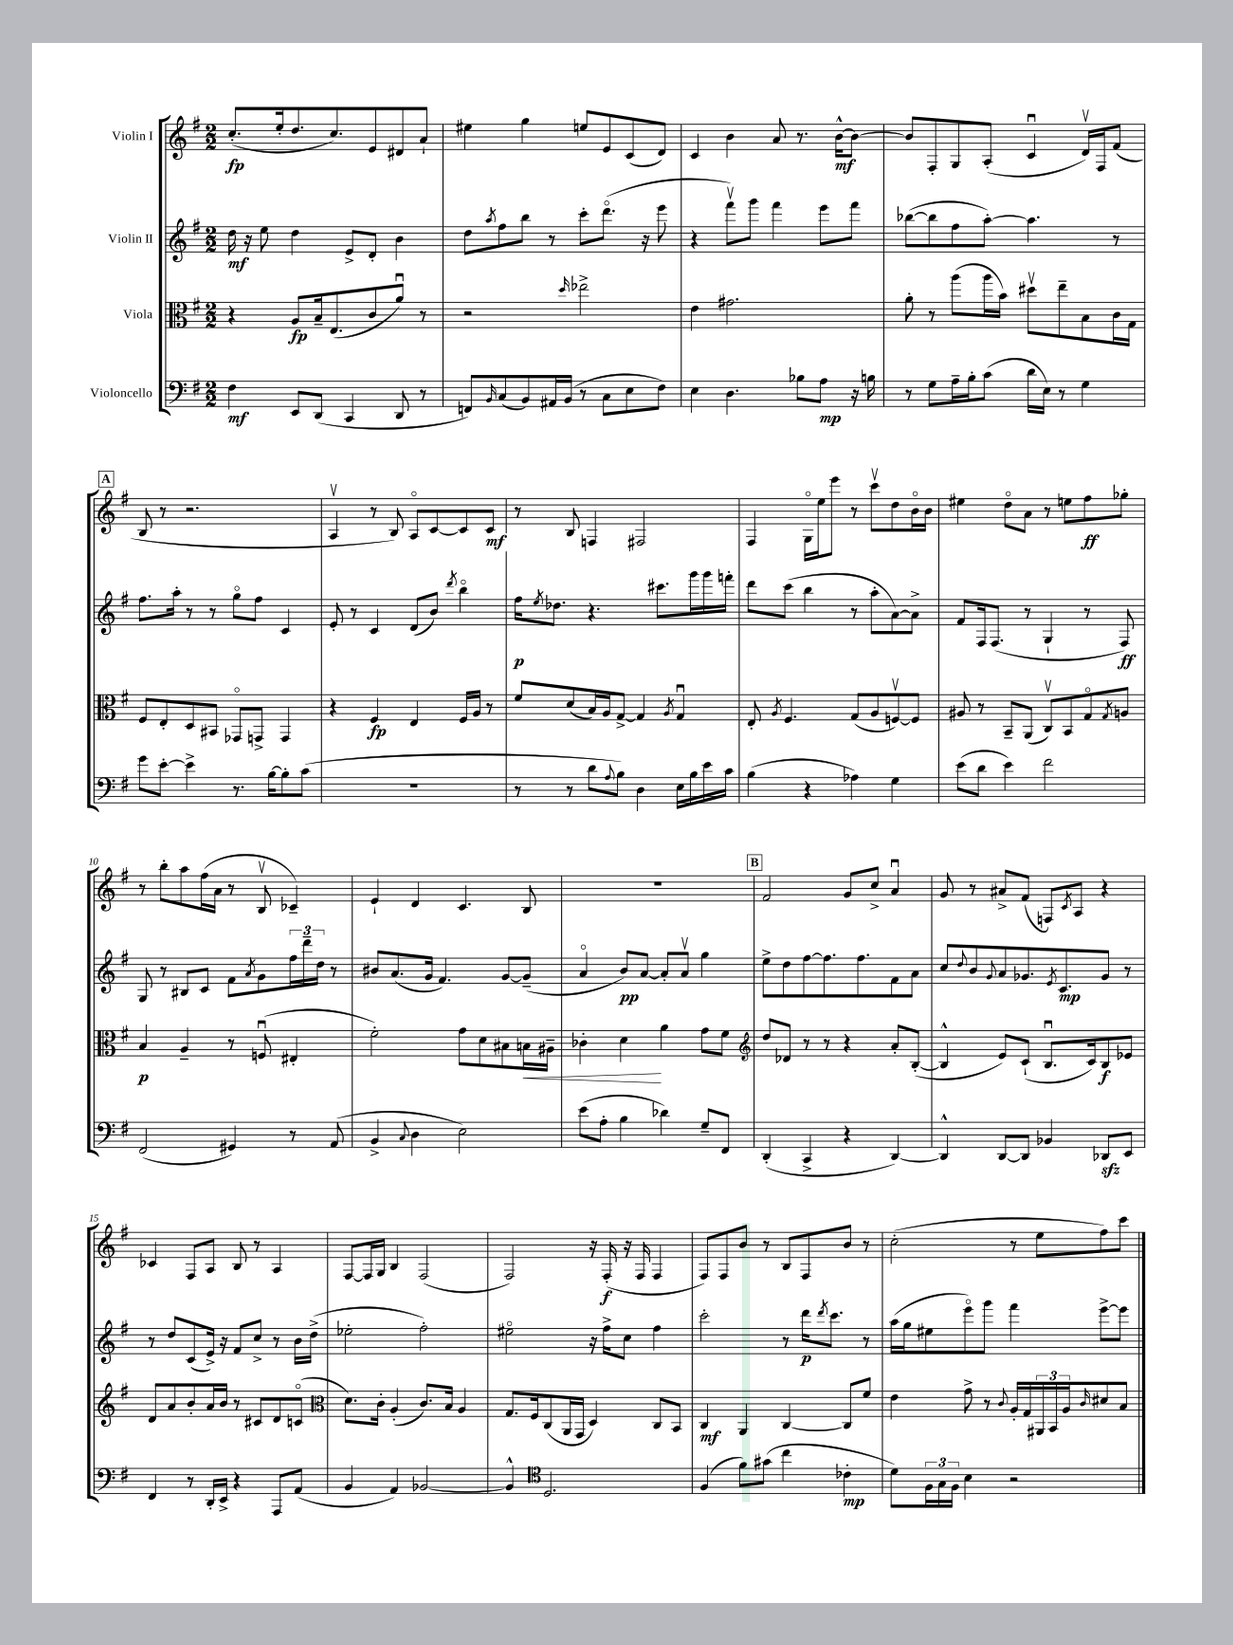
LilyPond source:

<<
\new StaffGroup <<
\new Staff = "s0" \with { instrumentName = "Violin I" } {
    \clef treble \key g \major \numericTimeSignature \time 2/2
    c''8.-.\fp( e''16-. d''8. c''8.) e'8 dis'8 a'8-! |
    eis''4 g''4 e''8 e'8 c'8( d'8) |
    c'4 b'4 a'8 r8. b'16~-^\mf b'8~ |
    b'8 fis8-. g8 a8-.( c'4\downbow d'16\upbow) fis16 fis'8( |
    \mark \markup { \box "A" } b8 r8 r2. |
    a4\upbow r8 b8) a8\flageolet c'8~ c'8 c'8\mf |
    r8 b8 f4 fis2 |
    fis4 g16\flageolet e''16 e'''8 r8 c'''8\upbow d''8 b'16\flageolet b'16 |
    eis''4 d''8\flageolet a'8 r8 e''8 fis''8\ff ges''8-. |
    r8 b''8-. a''8 fis''16( a'16 r8 b8\upbow ces'4--) |
    e'4-! d'4 c'4. b8 |
    R1 |
    \mark \markup { \box "B" } fis'2 g'8 c''8-> a'4\downbow |
    g'8 r8 ais'8-> fis'8( f8) \acciaccatura { c'8 } a8 r4 |
    ces'4 fis8 a8 b8 r8 a4 |
    fis8~ fis16 g16 b4 fis2( |
    fis2) r16 fis16-.\f( r16 fis16 fis4 |
    fis8) fis8 b'8 r8 b8 fis8 b'8 r8 |
    c''2-.( r8 e''8 fis''8) c'''8 \bar "|." |
}
\new Staff = "s1" \with { instrumentName = "Violin II" } {
    \clef treble \key g \major \numericTimeSignature \time 2/2
    d''16\mf r16 e''8 d''4 e'8-> d'8-. b'4 |
    d''8 \acciaccatura { a''8 } fis''8 b''8 r8 c'''8-. d'''8.\flageolet( r16 e'''8 |
    r4 fis'''8\upbow) g'''8 fis'''4 e'''8 fis'''8 |
    bes''8~( bes''8 fis''8 a''8~-.) a''4. r8 |
    \mark \markup { \box "A" } fis''8. a''16-. r8 r8 g''8\flageolet fis''8 c'4 |
    e'8-. r8 c'4 d'8( b'8) \acciaccatura { d'''8 } b''4\flageolet |
    fis''16\p \acciaccatura { e''8 } des''8. r4. cis'''8. g'''16 g'''16 f'''16-. |
    d'''8 c'''8( b''4 r8 a''8-. a'8~) a'8-> |
    fis'8 fis16 fis8.( r8 g4-! r8 fis8\ff) |
    g8 r8 bis8 c'8 fis'8 \acciaccatura { a'8 } g'8 \tuplet 3/2 { fis''16 d'''16-- d''16 } r8 |
    bis'8 a'8.( g'16 fis'4.) g'8~ g'8--( |
    a'4\flageolet b'8\pp) a'8~ a'8-. a'8\upbow g''4 |
    \mark \markup { \box "B" } e''8-> d''8 fis''8~ fis''8. fis''8. fis'8 a'8 |
    c''8 \appoggiatura { d''8 } b'8 \appoggiatura { g'8 } a'8 ges'8. \acciaccatura { e'8 } c'8.\mp ges'8 r8 |
    r8 d''8 c'8( e'16->) r16 fis'8 c''8-> r8 b'16 d''16->( |
    ees''2-. fis''2-.) |
    eis''2\flageolet r16 fis''16-> c''8 fis''4 |
    c'''2-. r8 d'''16\p \acciaccatura { d'''8 } c'''8. r8 |
    a''16( g''16 eis''8 e'''8\flageolet) g'''8 fis'''4 e'''8~-> e'''8 \bar "|." |
}
\new Staff = "s2" \with { instrumentName = "Viola" } {
    \clef alto \key g \major \numericTimeSignature \time 2/2
    r4 a8\fp b16-- e8.( c'8 a'8\downbow) r8 |
    r2 \grace { d''16 } ees''2-> |
    e'4 gis'2. |
    a'8-. r8 a''8( a''16 b'16) dis''8\upbow e''8-- b8 c'16 g16 |
    \mark \markup { \box "A" } fis8 e8-. d8 bis,8 ges,8\flageolet g,8-> g,4 |
    r4 fis4\fp e4 fis16 a16 r8 |
    fis'8 d'8( b16) a16 g8~-> g4 \acciaccatura { a8 } g4\downbow |
    e8-. \acciaccatura { a8 } fis4. g8( a8 f8~\upbow) f8 |
    ais8 r8 b,8-- a,8( c8\upbow) b,8 g8\flageolet \acciaccatura { g8 } a8 |
    b4\p a4-- r8 f8\downbow( eis4-. |
    fis'2-.) g'8 d'8 bis8 b16\< ais16-- |
    ces'4-. d'4\! a'4 g'8 fis'8 |
    \mark \markup { \box "B" } \clef treble d''8 des'8 r8 r8 r4 a'8-. b8~-.( |
    b4-^ e'8) c'8-!( b8.\downbow c'16) b8\f ees'8 |
    d'8 a'8 b'8-. a'16 b'16 r8 cis'8 d'8 c'8\flageolet( |
    \clef alto d'8.) c'16-. a4-.( c'8.) b16 a4 |
    g8. fis16 c8( a,16 g,16 d4) c8 b,8 |
    c4\mf a,4 c4~ c8 fis'8 |
    e'4 g'8-> r8 \appoggiatura { c'8 } a16-. g16 \tuplet 3/2 { ais,16 b,16 a16 } \grace { c'16 } dis'8 b8 \bar "|." |
}
\new Staff = "s3" \with { instrumentName = "Violoncello" } {
    \clef bass \key g \major \numericTimeSignature \time 2/2
    fis4\mf e,8 d,8( c,4 d,8 r8 |
    f,8) \grace { b,16 } c8( b,8) ais,16 b,16( r8 c8 e8 fis8) |
    e4 d4. bes8 a8\mp r16 b16 |
    r8 g8 a16-- b16-. c'8( d'16 e16) r8 g4 |
    \mark \markup { \box "A" } g'8 e'8~-. e'4-> r8. b16~ b8-. c'8( |
    R1 |
    r8 r8 d'8 \appoggiatura { a8 } b8) d4 e16 b16 e'16 c'16 |
    b4( r4 aes4) g4 |
    e'8( d'8 e'4) fis'2 |
    fis,2( gis,4) r8 a,8( |
    b,4-> \appoggiatura { c8 } d4 e2) |
    e'8( a8-. b4 des'4) g8-- fis,8 |
    \mark \markup { \box "B" } d,4-.( c,4-> r4 d,4~) |
    d,4-^ d,8~ d,8 bes,4 des,8\sfz e,8 |
    fis,4 r8 d,16-. e,16-> r4 a,,8 a,8( |
    b,4 a,4) bes,2~ |
    bes,4-^ \clef tenor d2. |
    fis4( fis'8) gis'8( c''4 ces'4-.\mp |
    d'8) \tuplet 3/2 { fis16 g16 fis16 } b4 r2 \bar "|." |
}
>>
>>
